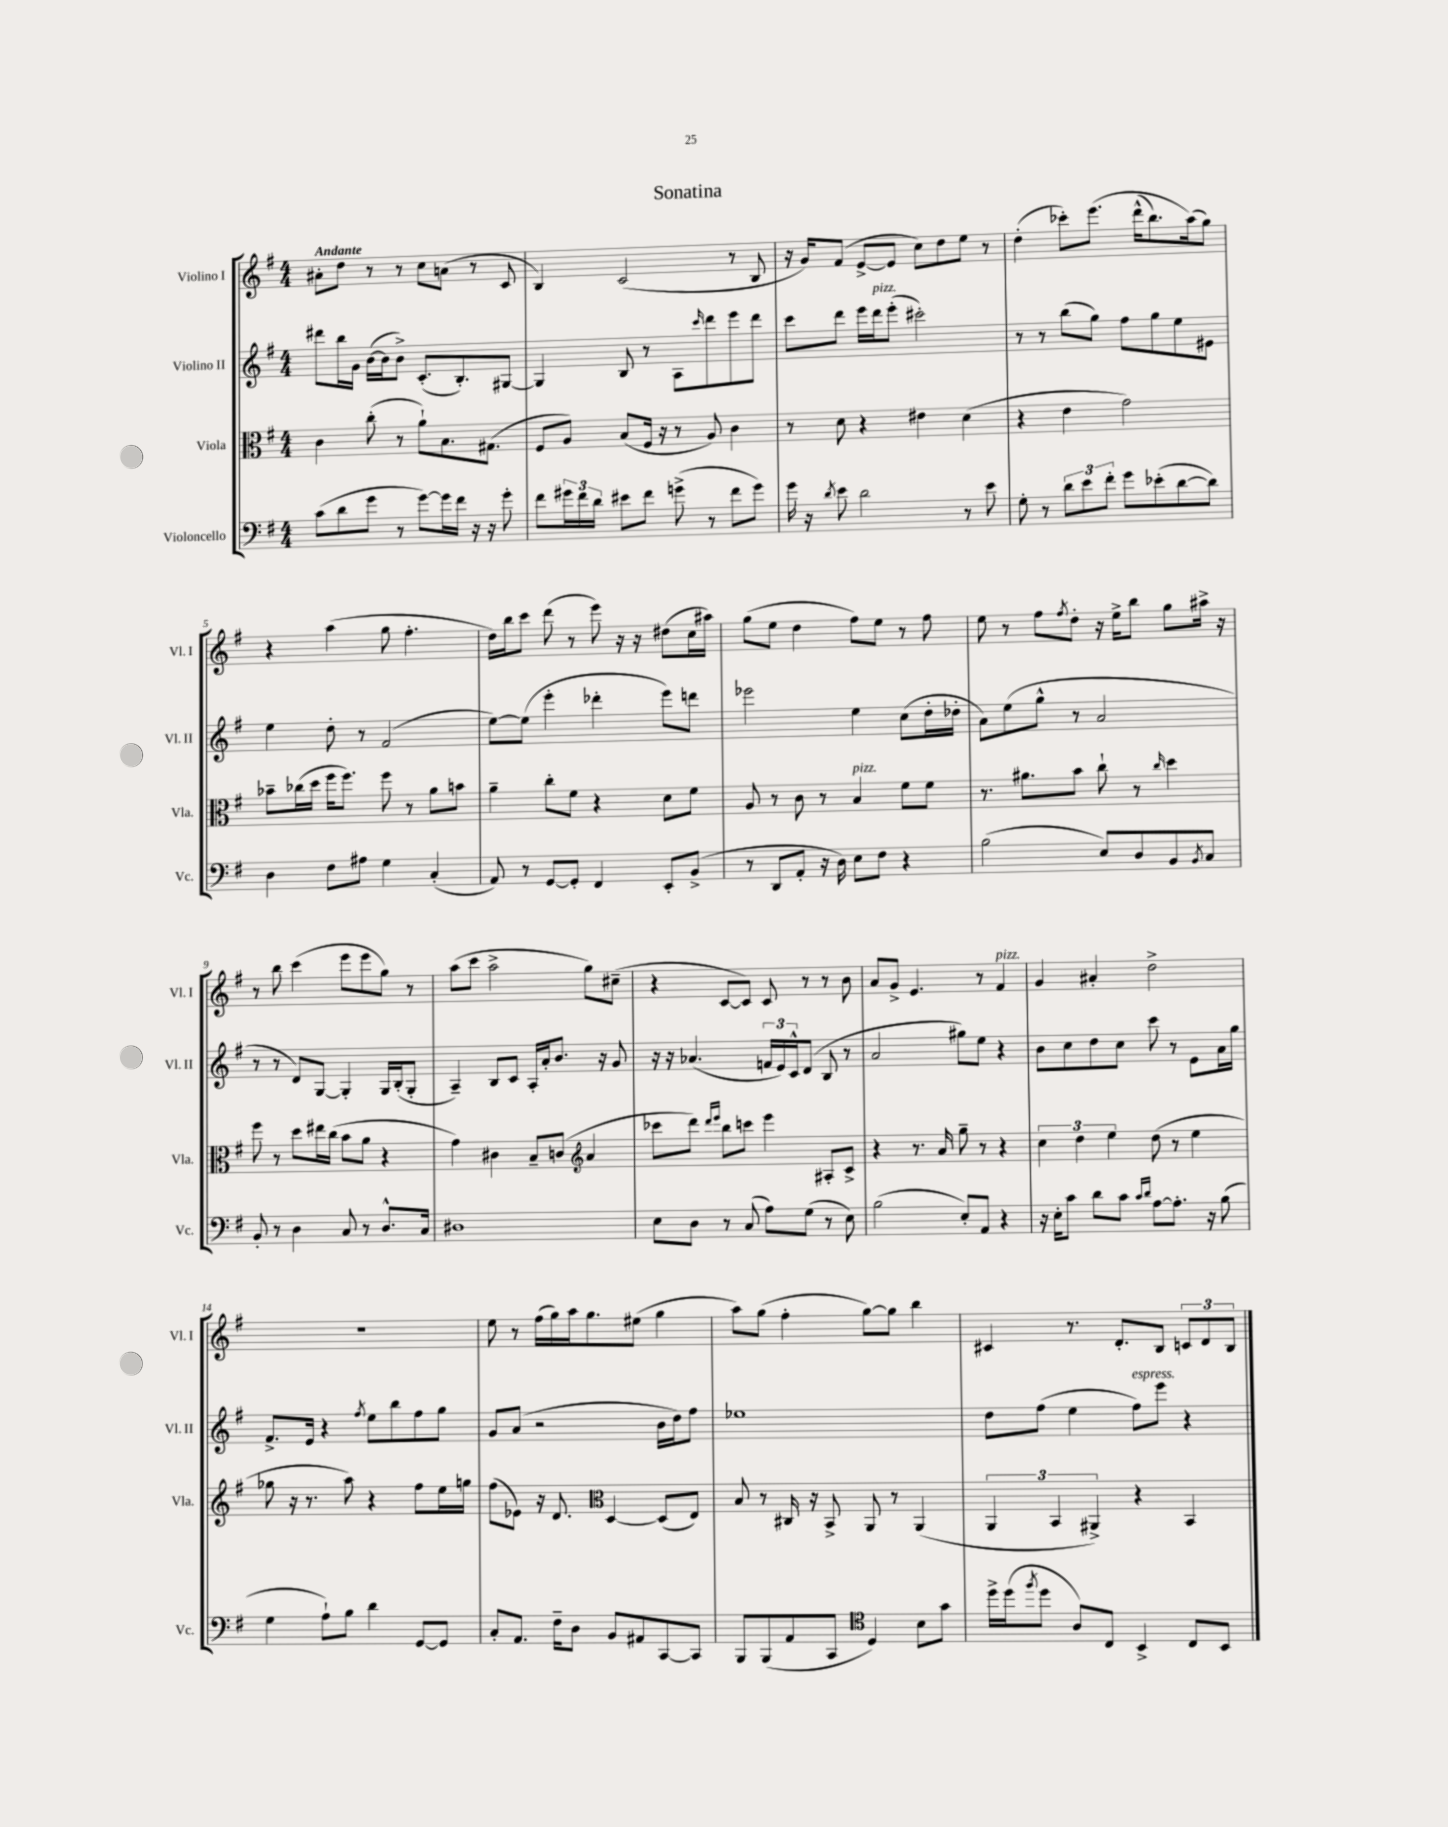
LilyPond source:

\header { title = "Sonatina" }
<<
\new StaffGroup <<
\new Staff = "s0" \with { instrumentName = "Violino I" shortInstrumentName = "Vl. I" } {
    \clef treble \key g \major \numericTimeSignature \time 4/4 \tempo "Andante"
    ais'8-. d''8 r8 r8 c''8 a'8( r8 c'8 |
    b4) c'2( r8 b8 |
    r16 g'16) fis'8( e'8~-> e'8 c''8) d''8 e''8 r8 |
    d''4-.( ces'''8-.) e'''8.\( d'''16-^( b''8.) a''16(\) g''8) |
    r4 a''4( g''8 fis''4.-. |
    d''16) b''16 c'''8 d'''8( r8 e'''8) r16 r16 dis''8( c''16 ais''16) |
    g''8( e''8 d''4 fis''8) e''8 r8 fis''8 |
    e''8 r8 fis''8 \acciaccatura { fis''8 } d''8-. r16 e''16-> b''8 g''8 ais''16-> r16 |
    r8 b''8 c'''4( e'''8 e'''8 g''8) r8 |
    a''8( c'''8 a''2-> g''8) cis''8--( |
    r4 c'8~ c'8) c'8 r8 r8 b'8 |
    a'8 g'8-> e'4. r8 fis'4^\markup { \italic "pizz." } |
    g'4 ais'4-. d''2-> |
    R1 |
    e''8 r8 fis''16( g''16) a''16 g''8. eis''8( g''4 |
    a''8) g''8( fis''4-. g''8~) g''8 b''4 |
    cis'4 r8. d'8.-. b8 \tuplet 3/2 { c'8 d'8 b8 } \bar "|." |
}
\new Staff = "s1" \with { instrumentName = "Violino II" shortInstrumentName = "Vl. II" } {
    \clef treble \key g \major \numericTimeSignature \time 4/4
    dis'''8 b''16 g'16 b'16~( b'16 b'8->) c'8.-.( b8.-.) gis8~ |
    gis4 b8 r8 a8 \grace { c'''16 } d'''8 e'''8 d'''8 |
    c'''8 d'''8 e'''16 d'''16^\markup { \italic "pizz." } e'''8-.( cis'''2-.) |
    r8 r8 b''8( g''8) fis''8 g''8 e''8 eis'8 |
    e''4 d''8-. r8 fis'2( |
    e''8~) e''8( e'''4-. des'''4-. e'''8) d'''8 |
    ees'''2 e''4 c''8( d''16-. des''16-. |
    a'8) e''8( g''8-^ r8 a'2 |
    r8 r8 d'8) g8~ g4-. g16 b16-.( g8-. |
    a4--) b8 c'8 a16-. a'16-. b'8. r16 g'8 |
    r16 r16 aes'4.( \tuplet 3/2 { f'16 e'16) c'16-^ } d'8( b8 r8 |
    a'2 gis''8) e''8 r4 |
    b'8 c''8 d''8 c''8 c'''8 r8 e'8 a'16 g''16 |
    fis'8.-> e'16 r4 \acciaccatura { fis''8 } e''8 b''8 fis''8 g''8 |
    g'8 a'8( r2 b'16 d''16) fis''8 |
    ees''1 |
    d''8 fis''8( e''4 fis''8^\markup { \italic "espress." }) e'''8 r4 \bar "|." |
}
\new Staff = "s2" \with { instrumentName = "Viola" shortInstrumentName = "Vla." } {
    \clef alto \key g \major \numericTimeSignature \time 4/4
    c'4 c''8-.( r8 a'8-!) b8. gis8.( |
    fis8 a8) b8( fis16 r16 r8 a8) c'4 |
    r8 d'8 r4 eis'4 d'4( |
    r4 e'4 g'2) |
    bes'8-- ces''16( d''16 fis''16 fis''8.) fis''8 r8 a'8 b'8 |
    a'4-- c''8-. fis'8 r4 d'8 fis'8 |
    a8 r8 c'8 r8 b4^\markup { \italic "pizz." } fis'8 fis'8 |
    r8. ais'8. b'8 c''8-! r8 \grace { c''16 } d''4 |
    fis''8 r8 d''8 eis''16 c''16( b'8 a'8 r4 |
    g'4) cis'4 b8-- c'8( \clef treble a'4 |
    ces'''8 d'''8) \grace { d'''16 e'''16 } b''8 c'''8 e'''4 ais8-. c'8-> |
    r4 r8. a'16 g''8-- r8 r4 |
    \tuplet 3/2 { c''4 d''4 e''4 } d''8( r8 e''4 |
    ges''8 r16 r8. a''8) r4 fis''8 e''16 g''16 |
    fis''8( ees'8) r16 d'8. \clef alto d4~ d8( e8) |
    b8 r8 cis16 r16 b,8-> a,8 r8 a,4( |
    \tuplet 3/2 { a,4 b,4 ais,4->) } r4 b,4 \bar "|." |
}
\new Staff = "s3" \with { instrumentName = "Violoncello" shortInstrumentName = "Vc." } {
    \clef bass \key g \major \numericTimeSignature \time 4/4
    c'8( d'8 g'8 r8 g'8~) g'16 fis'16 r16 r16 g'8-. |
    fis'8 \tuplet 3/2 { gis'16 fis'16 d'16 } eis'8 fis'8 g'8->( r8 fis'8 g'8) |
    g'16 r16 \acciaccatura { d'8 } e'8 d'2 r8 e'8 |
    g8-. r8 \tuplet 3/2 { d'8 e'8 fis'8-. } g'8 ees'8-.( d'8~ d'8) |
    d4 fis8 ais8 g4 c4-.( |
    a,8) r8 g,8~ g,8-. fis,4 e,8-. b,8->( |
    r8 d,8 a,8-. r16 d16) e8 fis8 r4 |
    b2( e8) d8 b,8 \acciaccatura { b,8 } c8 |
    b,8-. r8 d4 c8 r8 d8.-^ c16 |
    dis1 |
    e8 d8 r8 c8( a8) g8( r8 e8) |
    b2( e8-.) a,8 r4 |
    r16 e16-. c'8 d'8 c'8 \grace { c'16 d'16 } a8~ a8.-. r16 b8( |
    g4 a8-!) b8 d'4 g,8~ g,8 |
    c8-. a,8. fis16-- d8 b,8 ais,8 c,8~ c,8 |
    b,,8 b,,8( a,8 c,8 \clef tenor d4) b8 g'8 |
    d''16-> d''16( \acciaccatura { fis''8 } d''8 a8) c8 b,4-> c8 b,8 \bar "|." |
}
>>
>>
